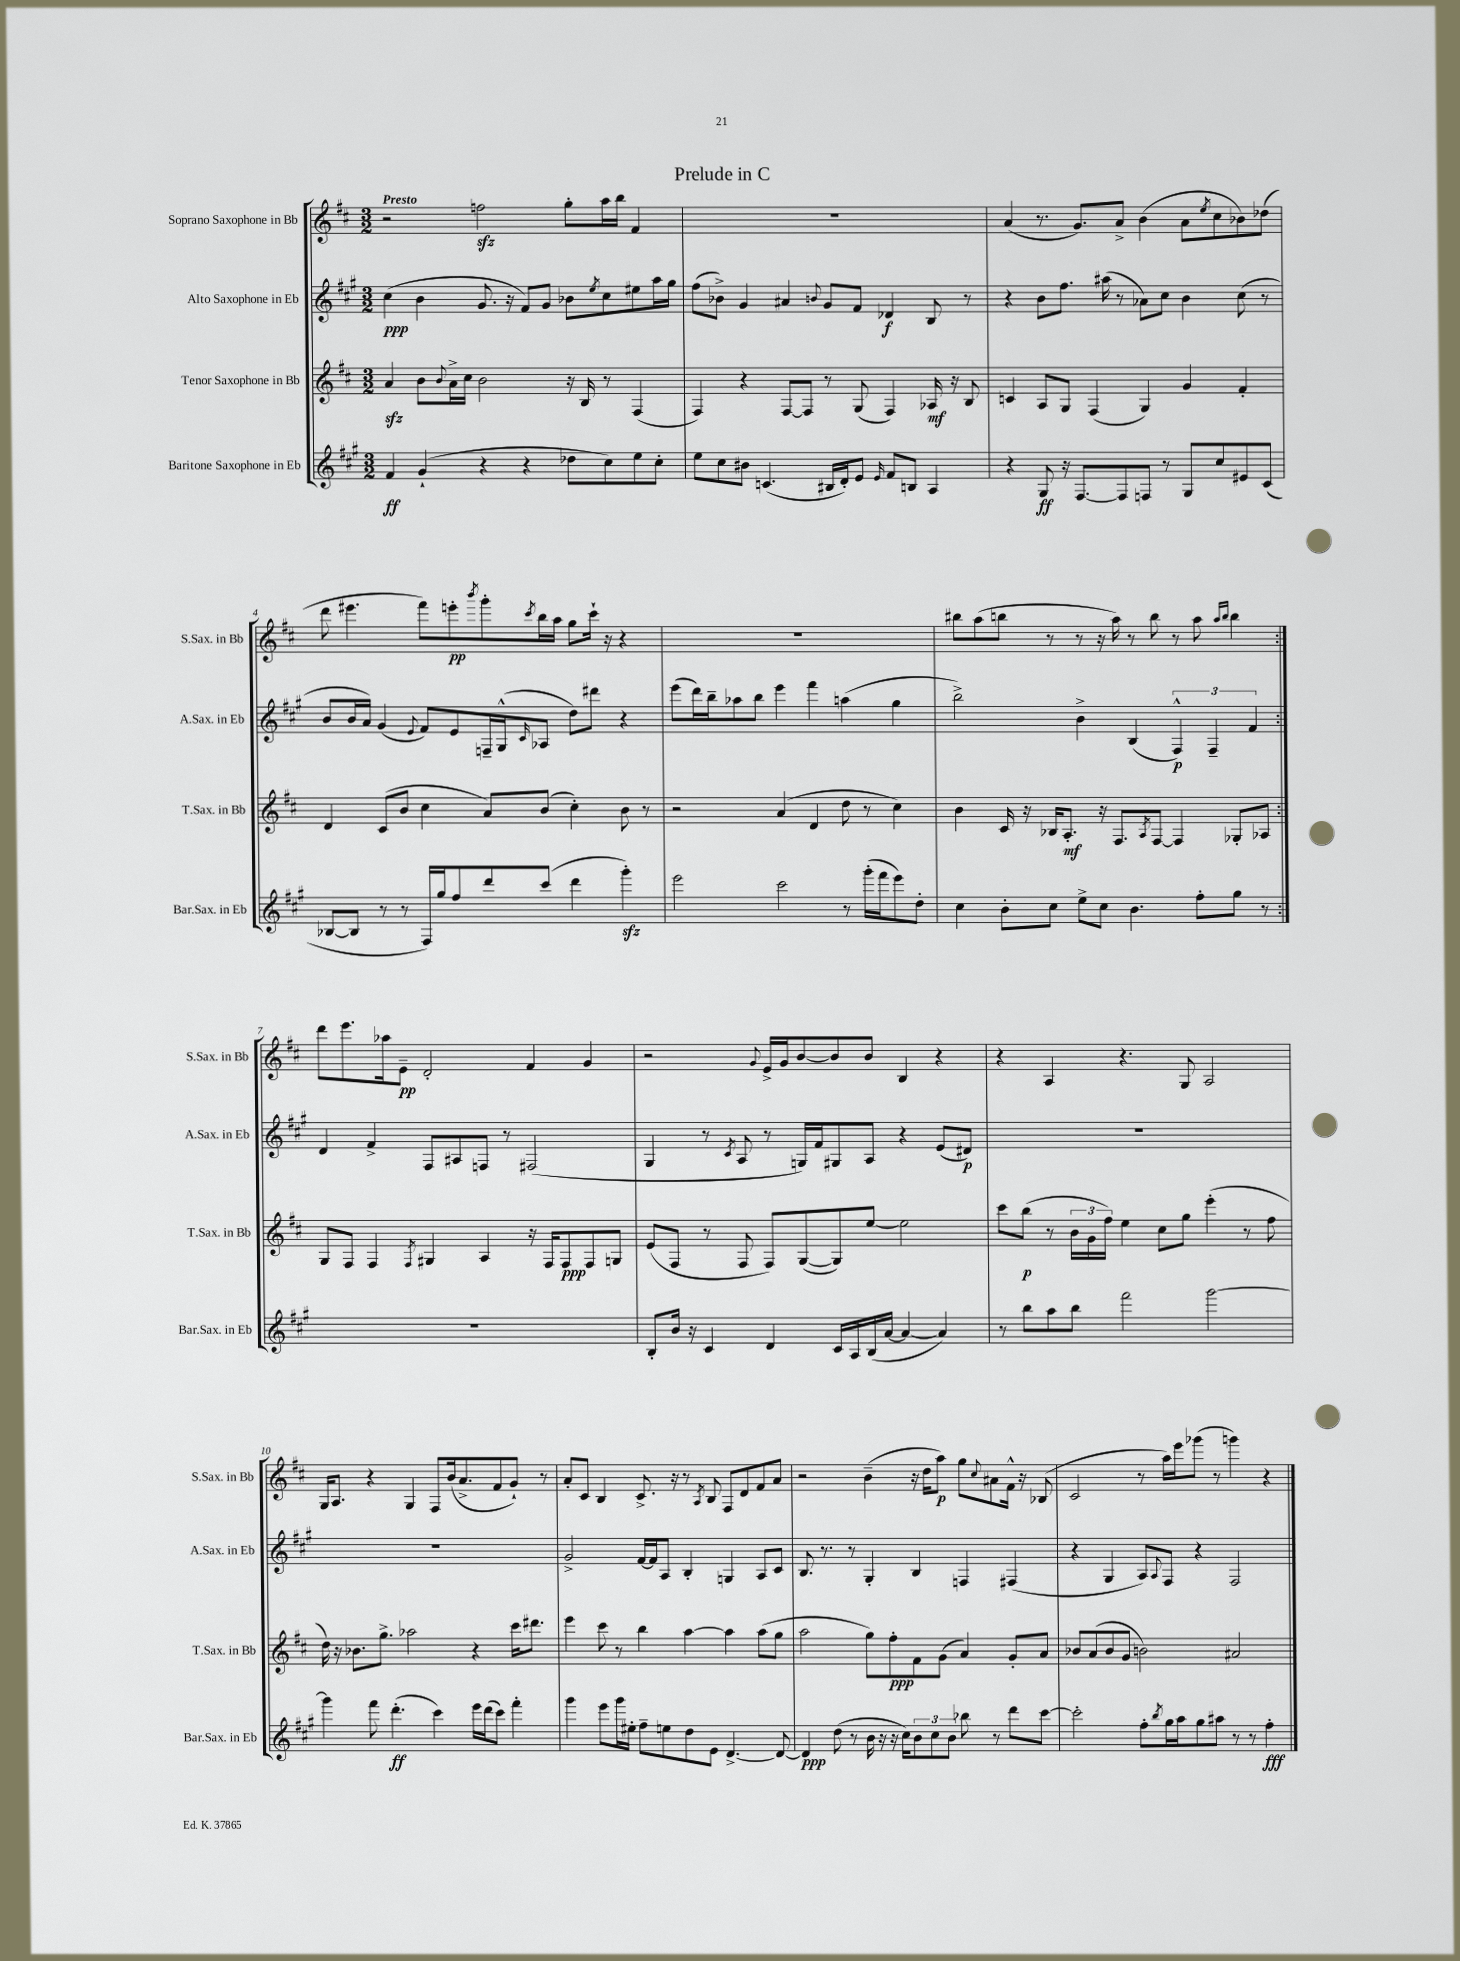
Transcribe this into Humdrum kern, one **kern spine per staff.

**kern	**dynam	**kern	**dynam	**kern	**dynam	**kern	**dynam
*part4	*part4	*part3	*part3	*part2	*part2	*part1	*part1
*staff4	*staff4	*staff3	*staff3	*staff2	*staff2	*staff1	*staff1
*I"Baritone Saxophone in Eb	*	*I"Tenor Saxophone in Bb	*	*I"Alto Saxophone in Eb	*	*I"Soprano Saxophone in Bb	*
*I'Bar.Sax. in Eb	*	*I'T.Sax. in Bb	*	*I'A.Sax. in Eb	*	*I'S.Sax. in Bb	*
*clefG2	*	*clefG2	*	*clefG2	*	*clefG2	*
*k[f#c#g#]	*	*k[f#c#]	*	*k[f#c#g#]	*	*k[f#c#]	*
*M3/2	*	*M3/2	*	*M3/2	*	*M3/2	*
=1	=1	=1	=1	=1	=1	=1	=1
!	!	!	!	!	!	!LO:TX:a:B:t=Presto	!
4f#/	ff	4azz/	.	(4cc#\	ppp	2r	.
(4g#`/	.	8b\L	.	4b\	.	.	.
.	.	8qqb/	.	.	.	.	.
.	.	16a^\L	.	.	.	.	.
.	.	16cc#\JJ	.	.	.	.	.
4r	.	2b\	.	8.g#/	.	2ffnzz\	.
.	.	.	.	16r	.	.	.
4r	.	.	.	8f#/L)	.	.	.
.	.	.	.	8g#/J	.	.	.
8dd-X\L	.	16r	.	8b-X\L	.	8gg'\L	.
.	.	16B/	.	.	.	.	.
.	.	.	.	8qee/	.	.	.
8cc#\)	.	8r	.	8cc#\	.	16aa\L	.
.	.	.	.	.	.	16bb\JJ	.
8ee\	.	(4F#/	.	8ee#X\	.	4f#/	.
8cc#'\J	.	.	.	16aa\L	.	.	.
.	.	.	.	16gg#\JJ	.	.	.
=2	=2	=2	=2	=2	=2	=2	=2
8ee\L	.	4F#/)	.	(8ff#\L	.	1.r	.
8cc#\	.	.	.	8b-X^\J)	.	.	.
8b#X\J	.	4r	.	4g#/	.	.	.
(4.cn/	.	.	.	.	.	.	.
.	.	[8F#/L	.	4a#X/	.	.	.
.	.	8F#/J]	.	.	.	.	.
.	.	.	.	8qqbn/	.	.	.
16B#X/LL	.	8r	.	8g#/L	.	.	.
16d'/J)	.	.	.	.	.	.	.
8e/J	.	(8G/	.	8f#/J	.	.	.
16qqe/	.	.	.	.	.	.	.
8f#/L	.	4F#/)	.	4d-X/	f	.	.
8Bn/J	.	.	.	.	.	.	.
4A/	.	16A-X/	mf	8B/	.	.	.
.	.	16r	.	.	.	.	.
.	.	8B/	.	8r	.	.	.
=3	=3	=3	=3	=3	=3	=3	=3
4r	.	4cn/	.	4r	.	(4a/	.
8G#/	ff	8A/L	.	8b\L	.	8.r	.
16r	.	8G/J	.	8.ff#\J	.	.	.
[8.F#/L	.	.	.	.	.	8.g/L)	.
.	.	(4F#/	.	.	.	.	.
.	.	.	.	(16aa#X\	.	.	.
8F#/]	.	.	.	8r	.	8a^/J	.
8Fn/J	.	4G/)	.	8a-X\L)	.	(4b\	.
8r	.	.	.	8cc#\J	.	.	.
8G#/L	.	4g/	.	4b\	.	8a\L	.
.	.	.	.	.	.	8qee/	.
8cc#/	.	.	.	.	.	8cc#\	.
8e#X/	.	4f#'/	.	(8cc#\	.	8b-X\)	.
(8c#/J	.	.	.	8r	.	(8dd-X\J	.
!!LO:LB:g=z
=4	=4	=4	=4	=4	=4	=4	=4
[8B-X/L	.	4d/	.	8b/L	.	8ddd\	.
8B-/J]	.	.	.	16b/L	.	4.eee#X\	.
.	.	.	.	16a/JJ)	.	.	.
8r	.	(8c#/L	.	(4g#/	.	.	.
8r	.	8b/J	.	.	.	.	.
.	.	.	.	8qqe/	.	.	.
16F#/LL)	.	4cc#\	.	8f#/L)	.	8fff#\L)	.
16gg#/J	.	.	.	.	.	.	.
8ff#/	.	.	.	8e/	.	8eeen'\	pp
.	.	.	.	.	.	8qbbb/	.
8ddd/	.	8a/L)	.	16Fn~/L	.	8ggg'\	.
.	.	.	.	(16G#^^/J	.	.	.
.	.	.	.	16qqc#/	.	8qccc#/	.
(8ccc#/J	.	(8b/J	.	8A-X/J	.	16bb\L	.
.	.	.	.	.	.	16aa\JJ	.
4ddd\	.	4cc#'\)	.	8dd\L)	.	8gg\L	.
.	.	.	.	8ddd#X\J	.	16ccc#`\Jk	.
.	.	.	.	.	.	16r	.
4ggg#zz'\)	.	8b\	.	4r	.	4r	.
.	.	8r	.	.	.	.	.
=5	=5	=5	=5	=5	=5	=5	=5
2eee\	.	2r	.	(8eee\L	.	1.r	.
.	.	.	.	16ddd\L)	.	.	.
.	.	.	.	16bb~\J	.	.	.
.	.	.	.	8aa-X\	.	.	.
.	.	.	.	8bb\J	.	.	.
2ccc#\	.	(4a/	.	4eee\	.	.	.
.	.	4d/	.	4fff#\	.	.	.
8r	.	8dd\	.	(4aan\	.	.	.
(16ggg#'\LL	.	8r	.	.	.	.	.
16fff#\J	.	.	.	.	.	.	.
8eee\)	.	4cc#\)	.	4gg#\	.	.	.
8dd'\J	.	.	.	.	.	.	.
=6	=6	=6	=6	=6	=6	=6	=6
4cc#\	.	4b\	.	2bb^\)	.	8bb#X\L	.
.	.	.	.	.	.	(8aa\	.
8b'\L	.	16c#/	.	.	.	8bbn\J	.
.	.	16r	.	.	.	.	.
8cc#\J	.	16B-X/KL	.	.	.	8r	.
.	.	8.A'/J	mf	.	.	.	.
8ee^\L	.	.	.	4b^\	.	8r	.
8cc#\J	.	16r	.	.	.	16r	.
.	.	8.F#/L	.	.	.	16aa\)	.
4.b\	.	.	.	(4B/	.	8r	.
.	.	8qA/	.	.	.	.	.
.	.	[8F#/J	.	.	.	8bb\	.
.	.	4F#/]	.	6F#^^/)	p	8r	.
8ff#'\L	.	.	.	.	.	8aa\	.
.	.	.	.	6F#~/	.	.	.
.	.	.	.	.	.	16qqaa/LL	.
.	.	.	.	.	.	16qqbb/JJ	.
8gg#\J	.	8G-X'/L	.	.	.	4bb\	.
.	.	.	.	6f#/	.	.	.
8r	.	8A-X/J	.	.	.	.	.
!!LO:LB:g=z
=7:|!	=7:|!	=7:|!	=7:|!	=7:|!	=7:|!	=7:|!	=7:|!
1.r	.	8G/L	.	4d/	.	8ddd\L	.
.	.	8F#/J	.	.	.	8.eee\	.
.	.	4F#/	.	4f#^/	.	.	.
.	.	.	.	.	.	16aa-X\k	.
.	.	.	.	.	.	8e~\J	pp
.	.	8qF#/	.	.	.	.	.
.	.	4G#X/	.	8F#/L	.	2d'/	.
.	.	.	.	8A#X/	.	.	.
.	.	4A/	.	8Fn/J	.	.	.
.	.	.	.	8r	.	.	.
.	.	16r	.	(2F#X/	.	4f#/	.
.	.	16F#/KL	.	.	.	.	.
.	.	8F#/	ppp	.	.	.	.
.	.	8F#/	.	.	.	4g/	.
.	.	8Gn/J	.	.	.	.	.
=8	=8	=8	=8	=8	=8	=8	=8
8B'/L	.	(8e/L	.	4G#/	.	2r	.
16b/Jk	.	8F#/J	.	.	.	.	.
16r	.	.	.	.	.	.	.
4c#/	.	8r	.	8r	.	.	.
.	.	.	.	8qc#/	.	.	.
.	.	8F#/	.	8A/	.	.	.
.	.	.	.	.	.	8qqg/	.
4d/	.	8F#/L)	.	8r	.	16e^/LL	.
.	.	.	.	.	.	16g/J	.
.	.	([8G/	.	16Gn/LL)	.	[8b/	.
.	.	.	.	16f#/J	.	.	.
16c#/LL	.	8G/])	.	8G#X/	.	8b/]	.
16A/	.	.	.	.	.	.	.
(16B/	.	[8ee/J	.	8A/J	.	8b/J	.
[16a/JJ	.	.	.	.	.	.	.
4a/_	.	2ee\]	.	4r	.	4B/	.
4a/])	.	.	.	(8e/L	.	4r	.
.	.	.	.	8d#X/J)	p	.	.
=9	=9	=9	=9	=9	=9	=9	=9
8r	.	8ccc#\L	.	1.r	.	4r	.
8bb\L	.	(8bb\J	p	.	.	.	.
8aa\	.	8r	.	.	.	4A/	.
8bb\J	.	24b\LL	.	.	.	.	.
.	.	24g\	.	.	.	.	.
.	.	24ff#\JJ)	.	.	.	.	.
2fff#\	.	4ee\	.	.	.	4.r	.
.	.	8cc#\L	.	.	.	.	.
.	.	8gg\J	.	.	.	8G/	.
[2ggg#\	.	(4eee'\	.	.	.	2A/	.
.	.	8r	.	.	.	.	.
.	.	8ff#\	.	.	.	.	.
!!LO:LB:g=z
=10	=10	=10	=10	=10	=10	=10	=10
4ggg#\]	.	16dd\)	.	1.r	.	16G/KL	.
.	.	16r	.	.	.	8.A/J	.
.	.	8.b-X\L	.	.	.	.	.
8fff#\	.	.	.	.	.	4r	.
.	.	8.gg^\J	.	.	.	.	.
(4.ddd'\	ff	.	.	.	.	.	.
.	.	2aa-X\	.	.	.	4G/	.
4ccc#\)	.	.	.	.	.	8F#/L	.
.	.	.	.	.	.	(16b/k	.
.	.	.	.	.	.	8.a^/	.
16eee\LL	.	4r	.	.	.	.	.
(16ddd\J	.	.	.	.	.	.	.
8ccc#\J)	.	.	.	.	.	8f#/	.
4fff#'\	.	16ccc#\KL	.	.	.	8g`/J)	.
.	.	8.ddd#X\J	.	.	.	.	.
.	.	.	.	.	.	8r	.
=11	=11	=11	=11	=11	=11	=11	=11
4ggg#\	.	4eee\	.	2g#^/	.	8a'/L	.
.	.	.	.	.	.	8c#/J	.
8eee\L	.	8ccc#\	.	.	.	4B/	.
16ggg#\L	.	8r	.	.	.	.	.
16ee#X'\JJ	.	.	.	.	.	.	.
8ff#~\L	.	4bb\	.	[16f#/LL	.	8.c#^/	.
.	.	.	.	16f#/J]	.	.	.
8een\	.	.	.	8A/J	.	.	.
.	.	.	.	.	.	16r	.
8dd\	.	[4aa\	.	4B'/	.	8r	.
.	.	.	.	.	.	8qA/	.
8e\J	.	.	.	.	.	8B/	.
[4.d^/	.	4aa\]	.	4Gn/	.	8F#/L	.
.	.	.	.	.	.	8d/	.
.	.	(8aa\L	.	8A/L	.	8f#/	.
8d/_	.	8gg\J	.	8c#/J	.	8a/J	.
=12	=12	=12	=12	=12	=12	=12	=12
4d/]	ppp	2aa\	.	8.B/	.	2r	.
.	.	.	.	8.r	.	.	.
(8dd\	.	.	.	.	.	.	.
8r	.	.	.	8r	.	.	.
16b\	.	8gg\L)	.	4G#'/	.	(4b~\	.
16r	.	.	.	.	.	.	.
16r	.	8ff#'\	ppp	.	.	.	.
16cc#\KL)	.	.	.	.	.	.	.
12b\	.	8f#\	.	4B/	.	16r	.
.	.	.	.	.	.	16dd\KL	.
12cc#\	.	.	.	.	.	.	.
.	.	(8g\J	.	.	.	8aa\J)	p
12b\J	.	.	.	.	.	.	.
8bb-X\	.	4a/)	.	4Fn/	.	8gg\L	.
.	.	.	.	.	.	8qqcc#/	.
8r	.	.	.	.	.	8a#X\	.
8ddd\L	.	8g'/L	.	(4F#X/	.	16f#^^\Jk	.
.	.	.	.	.	.	16r	.
[8ccc#\J	.	8a/J	.	.	.	(8B-X/	.
=13	=13	=13	=13	=13	=13	=13	=13
2ccc#'\]	.	8b-X/L	.	4r	.	2c#/	.
.	.	(8a/	.	.	.	.	.
.	.	8b-/	.	4G#/	.	.	.
.	.	8g/J	.	.	.	.	.
8ff#'\L	.	2bn\)	.	8A/L)	.	8r	.
8qbb/	.	.	.	8qqA/	.	.	.
16gg#\L	.	.	.	8F#/J	.	16aa\LL)	.
16aa\J	.	.	.	.	.	16eee\J	.
8gg#\	.	.	.	4r	.	(8ggg-X\J	.
8aa#X\J	.	.	.	.	.	8r	.
8r	.	2a#X/	.	2F#/	.	4gggn\)	.
8r	.	.	.	.	.	.	.
4ff#'\	fff	.	.	.	.	4r	.
==	==	==	==	==	==	==	==
*-	*-	*-	*-	*-	*-	*-	*-
